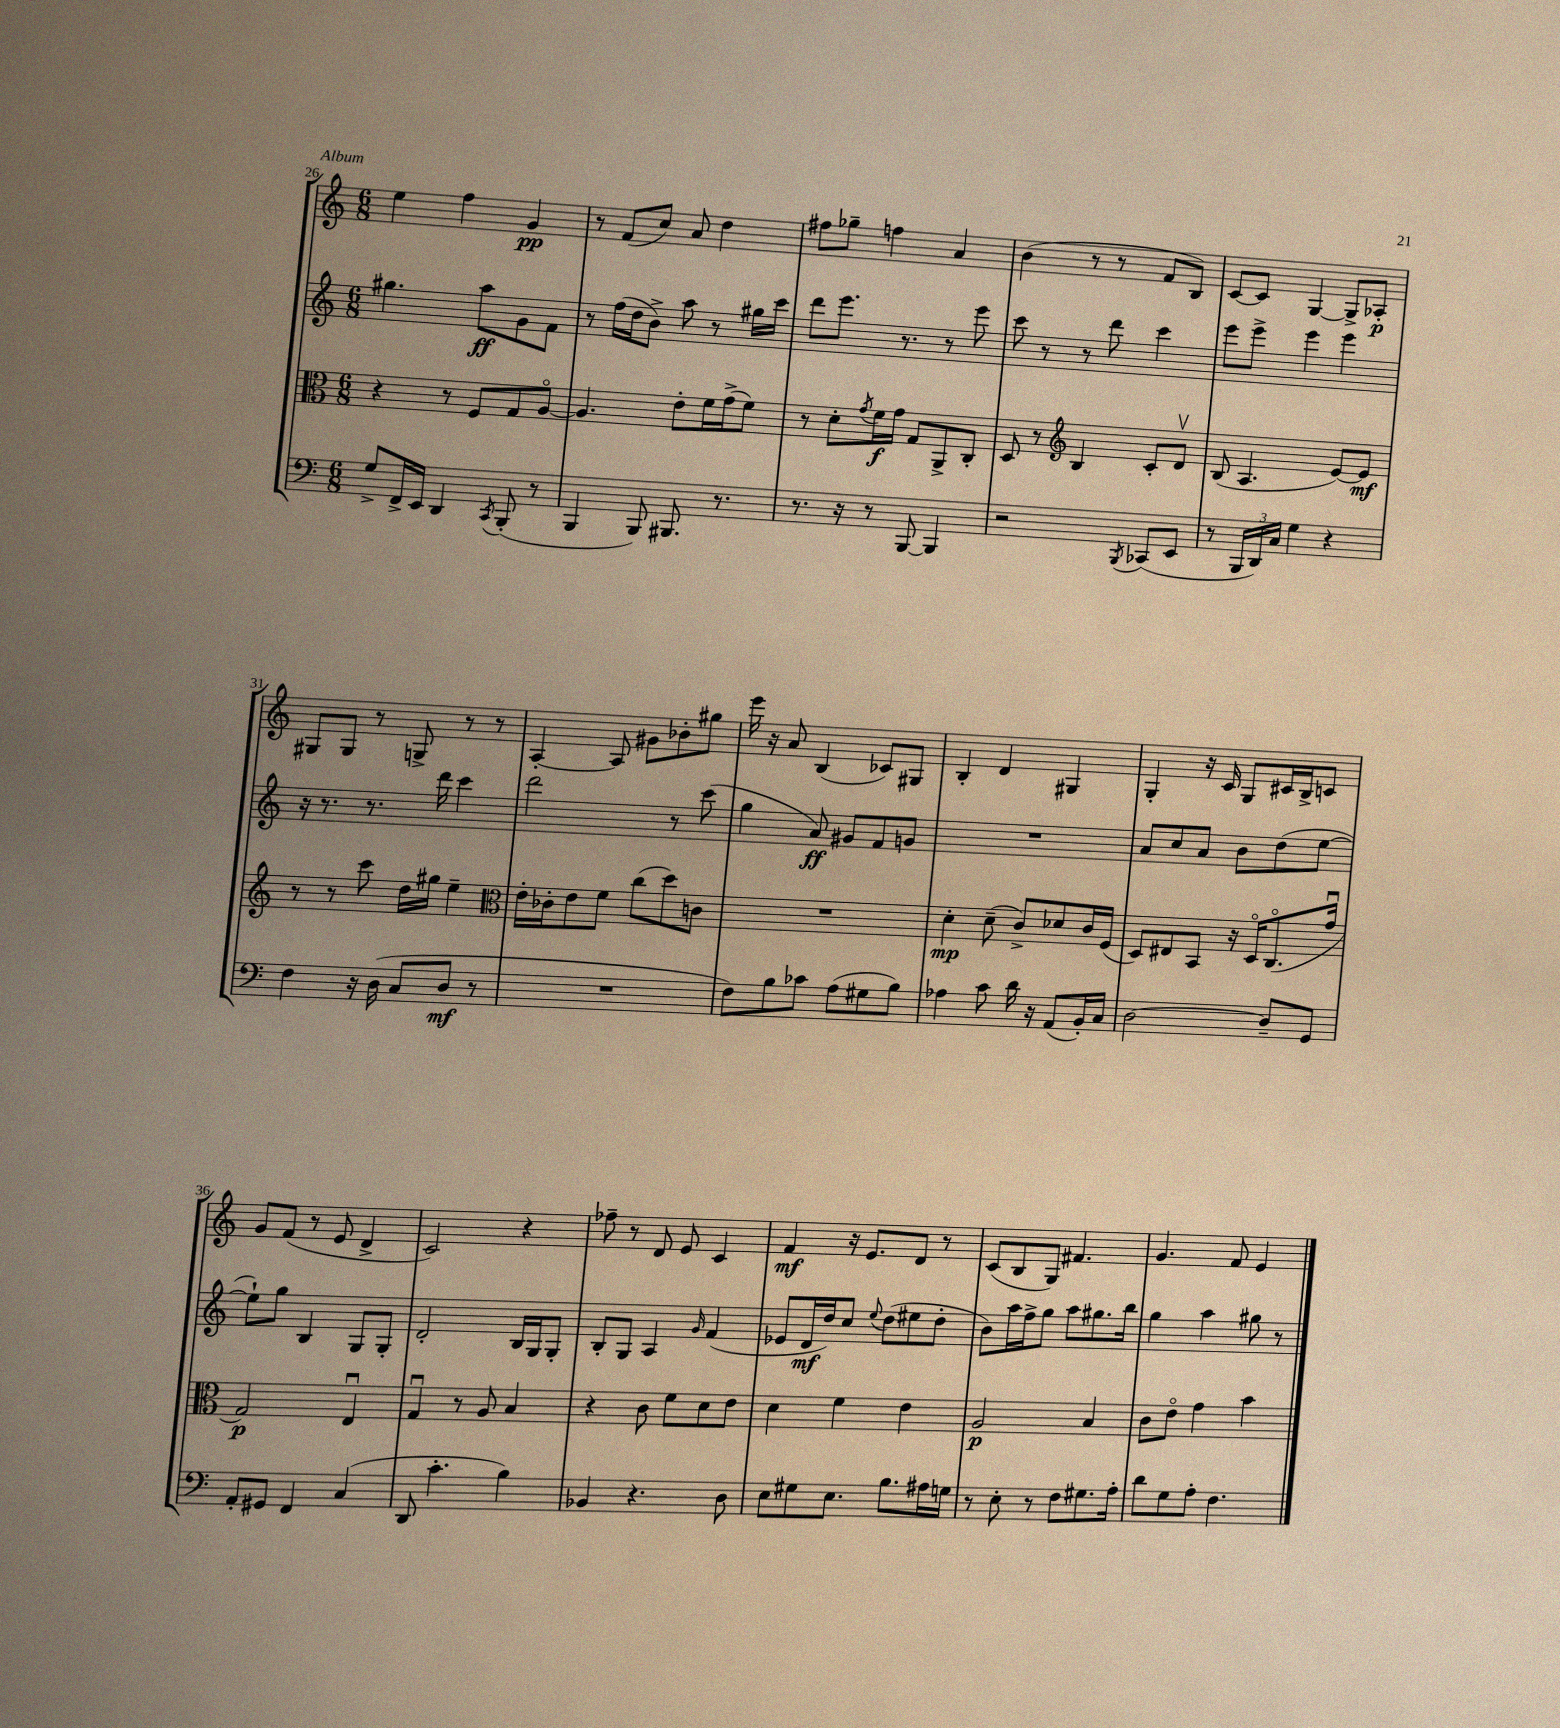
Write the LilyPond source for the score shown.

<<
\new StaffGroup <<
\new Staff = "s0" {
    \clef treble \key c \major \numericTimeSignature \time 6/8
    e''4 f''4 g'4\pp |
    r8 f'8( c''8) a'8 d''4 |
    fis''8 ges''8-- f''4 a'4 |
    b'4( r8 r8 f'8 b8) |
    c'8~ c'8 g4~ g8-> aes8-.\p |
    gis8 gis8 r8 g8-> r8 r8 |
    a4~-. a8 gis'8 bes'8-. gis''8 |
    e'''16 r16 a'8 b4( ces'8) gis8 |
    b4-. d'4 gis4 |
    g4-. r16 c'16 g8 cis'16 b16-> c'8 |
    g'8 f'8( r8 e'8 d'4-> |
    c'2) r4 |
    fes''8-- r8 d'8 e'8 c'4 |
    f'4\mf r16 e'8. d'8 r8 |
    c'8( b8 g8) fis'4. |
    g'4. f'8 e'4 \bar "|." |
}
\new Staff = "s1" {
    \clef treble \key c \major \numericTimeSignature \time 6/8
    gis''4. a''8\ff g'8 f'8 |
    r8 f''16( d''16 b'8->) a''8 r8 gis''16 c'''16 |
    d'''8 e'''8. r8. r8 e'''8 |
    c'''8 r8 r8 d'''8 c'''4 |
    e'''8 e'''8-> e'''4 e'''4 |
    r16 r8. r8. d'''16 c'''4 |
    d'''2 r8 c'''8( |
    g''4 a'8\ff) gis'8 f'8 g'8 |
    R2. |
    a'8 c''8 a'8 b'8 d''8( e''8~ |
    e''8-!) g''8 b4 g8 g8-. |
    d'2-. b16 g16 g8-. |
    b8-. g8 a4 \grace { g'16 } f'4( |
    ees'8 d'16\mf d''16) c''8 \appoggiatura { e''8 } d''8( eis''8 d''8-. |
    b'8) a''16 f''16-> g''8 a''8 gis''8. b''16 |
    g''4 a''4 gis''8 r8 \bar "|." |
}
\new Staff = "s2" {
    \clef alto \key c \major \numericTimeSignature \time 6/8
    r4 r8 f8 g8 a8~\flageolet |
    a4. e'8-. f'16 g'16->( f'8) |
    r8 d'8-. \acciaccatura { g'8 } f'16\f g'16 g8 a,8-> c8-. |
    d8 r8 \clef treble b4 c'8-. d'8\upbow |
    b8( a4. e'8~) e'8\mf |
    r8 r8 c'''8 d''16 gis''16 e''4-- |
    \clef alto e'16-. ces'16-. e'8 f'8 c''8( d''8) c'8 |
    R2. |
    d'4-.\mp d'8--( c'8->) des'8 c'16 f16( |
    d8) eis8 b,8 r16 d16\flageolet c8.\flageolet( g'16\downbow |
    g2\p) e4\downbow |
    g4\downbow r8 a8 b4 |
    r4 c'8 f'8 d'8 e'8 |
    d'4 f'4 e'4 |
    a2\p b4 |
    c'8 e'8\flageolet g'4 b'4 \bar "|." |
}
\new Staff = "s3" {
    \clef bass \key c \major \numericTimeSignature \time 6/8
    g8-> f,16-> e,16 d,4 \acciaccatura { c,8 } b,,8-.( r8 |
    b,,4 b,,8) bis,,8. r8. |
    r8. r16 r8 b,,8~ b,,4 |
    r2 \acciaccatura { b,,8 } ces,8( e,8 |
    r8 \tuplet 3/2 { b,,16 d,16) c16 } g4 r4 |
    f4 r16 d16( c8 d8\mf r8 |
    R2. |
    f8) b8 ces'8 a8( gis8 b8) |
    aes4 c'8 d'16 r16 a,8( b,16-.) c16 |
    d2~ d8-- g,8 |
    a,8-. gis,8 f,4 c4( |
    d,8 c'4.-. b4) |
    bes,4 r4. d8 |
    e8 gis8 e8. b8. ais16 g16 |
    r8 e8-. r8 f8 gis8. a16-. |
    d'8 g8 a8-. f4. \bar "|." |
}
>>
>>
\layout { \context { \Score currentBarNumber = #26 } }
